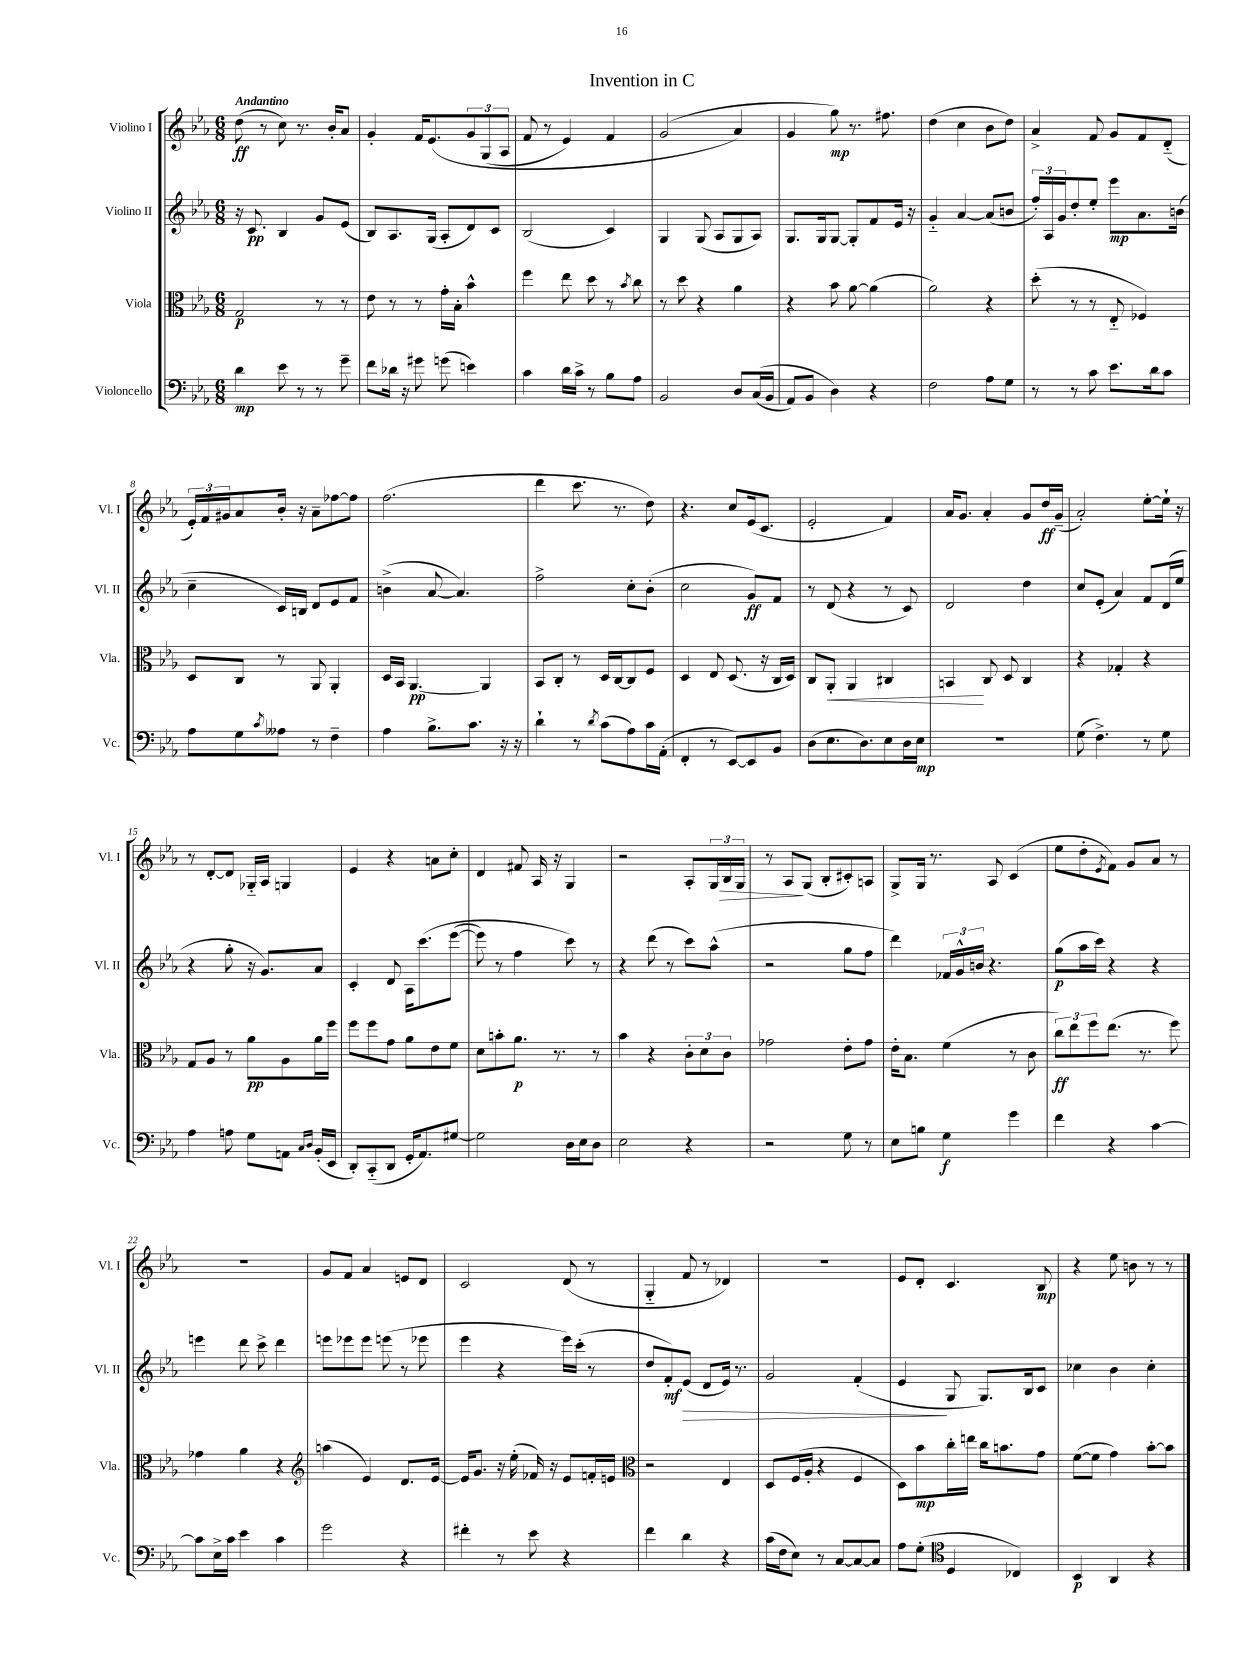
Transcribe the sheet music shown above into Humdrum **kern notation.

**kern	**kern	**kern	**kern
*staff4	*staff3	*staff2	*staff1
*clefF4	*clefC3	*clefG2	*clefG2
*k[b-e-a-]	*k[b-e-a-]	*k[b-e-a-]	*k[b-e-a-]
*M6/8	*M6/8	*M6/8	*M6/8
4d	2G	16r	(8dd
.	.	8.c	.
.	.	.	8r
8e-	.	4B-	8cc)
8r	.	.	8.r
8r	8r	8g	.
.	.	.	16b-'
8g~	8r	(8e-	8a-
=	=	=	=
8f	8e-	8B-)	4g'
16d-	8r	8.A-	.
16r	.	.	.
8g#	8r	.	16f
.	.	(16G	&(8.e-
(8g	16g'	8A-'	.
.	16B-'	.	.
4e)	4b-^^	8d)	12g
.	.	.	(12G
.	.	8c	.
.	.	.	12A-
=	=	=	=
4c	4ff	(2B-	8f
.	.	.	8r
16d	8ee-	.	4e-)
16c^	.	.	.
8r	8dd	.	.
8B-	8r	4c)	4f
.	8qb-	.	.
8A-	8cc	.	.
=	=	=	=
2BB-	8r	4G	(2g
.	8dd	.	.
.	4r	(8G	.
.	.	8A-	.
8D	4a-	8G	4a-&)
&((16C	.	8A-)	.
16BB-	.	.	.
=	=	=	=
8AA-)	4r	8.G	4g
8BB-	.	.	.
.	.	16G	.
4D&)	8b-	[8G	8gg)
.	[8a-	8G']	8.r
4r	(4a-]	8f	.
.	.	.	8.ff#
.	.	16e-	.
.	.	16r	.
=	=	=	=
2F	2a-)	4g'~	(4dd
.	.	[4a-	4cc
8A-	4r	(8a-]	8b-
8G	.	8b	8dd)
=	=	=	=
8r	(8dd'	24ff')	4a-^
.	.	24A-	.
.	.	24g	.
8r	8r	8dd'	.
8c	8r	8ee-'	8f
8.e-	8E-'~	8eee-	8g
.	4F-)	8.a-	8f
16d	.	.	.
8c	.	.	(8d'~
.	.	(16b	.
=	=	=	=
8A-	8D	4cc~	24e-')
.	.	.	24f
.	.	.	24g#
8G	8C	.	8a-
8qc	.	.	.
8A--	8r	16c)	16b-'
.	.	16B	16r
8r	8AA-	8d	8a-~
4F~	4AA-'	8e-	[8ff-
.	.	8f	8ff-]
=	=	=	=
4A-	16D	(4b^	(2.ff
.	16BB-	.	.
.	[4.AA-	.	.
8.B-^	.	[8a-	.
.	.	4.a-])	.
8.c	.	.	.
.	4AA-]	.	.
16r	.	.	.
16r	.	.	.
=	=	=	=
4d`	8BB-	2ff^	4ddd
.	8C'	.	.
8r	8r	.	8.ccc
8qd	.	.	.
(8c	16D	.	.
.	[16C	.	8.r
8A-)	8C]	8cc'	.
16c	8F	(8b-'	8dd)
(16AA-'	.	.	.
=	=	=	=
4FF'	4D	2cc	4.r
8r	8E-	.	.
[8EE-)	(8.D	.	8cc
8EE-]	.	8g)	(16e-
.	16r	.	8.c
8BB-	16C	8f	.
.	16D)	.	.
=	=	=	=
(8D	8C	8r	2e-'
8.E-	8AA-'	(8d	.
.	4AA-	4r	.
8.D)	.	.	.
8E-	4C#	8r	4f)
16D	.	8c)	.
16E-	.	.	.
=	=	=	=
2.r	4BB	2d	16a-
.	.	.	8.g
.	8C	.	4a-'
.	8D	.	.
.	4C	4dd	8g
.	.	.	16dd
.	.	.	(16g~
=	=	=	=
(8G	4r	8cc	2a-')
4.F^)	.	(8e-'	.
.	4G-'	4a-)	.
8r	4r	8f	[8ee-'
8G	.	(16d	16ee-`]
.	.	16ee-	16r
=	=	=	=
4A-	8G	4r	8r
.	8A-	.	[8d'
8A	8r	8gg'	8d]
8G	8a-	16r	16G-'~
.	.	8.g)	16A-
8AA	8A-	.	4G
16qqC	.	.	.
16qqD	.	.	.
(16BB-'	16a-	8a-	.
16EE-	16ff	.	.
=	=	=	=
8DD')	8ff	4c'	4e-
(8CC'~	8ff	.	.
8DD	8g	8d	4r
16GG'	8a-	16A-	.
8.AA-)	.	&(8.ccc	.
.	8e-	.	8a
[8G#	8f	([8eee-	8cc'
=	=	=	=
2G#]	8d	8eee-])	4d
.	8b'	8r	.
.	8.a-	4ff	8f#
.	.	.	16A-
.	8.r	.	16r
16D	.	8ccc&)	4G
16E-	.	.	.
8D	8r	8r	.
=	=	=	=
2E-	4b-	4r	2r
.	4r	(8ddd	.
.	.	8r	.
4r	12c'	8ccc)	8A-'
.	12d	.	.
.	.	(8aa-^^	24G
.	12c	.	24B-
.	.	.	24G
=	=	=	=
2r	2g-	2r	8r
.	.	.	8A-
.	.	.	(8G
.	.	.	8B-'
8G	8e-'	8gg	8c#')
8r	8g-	8ff	8A
=	=	=	=
8E-	16e-'	4ddd)	8G^
.	8.B-	.	.
8B	.	.	16G
.	.	.	8.r
4G	(4f	24f-	.
.	.	24g^^	.
.	.	24b	.
.	.	4.r	8A-
4g	8r	.	(4c
.	8c	.	.
=	=	=	=
4f	12cc)	(8gg	8ee-
.	12ee-	.	.
.	.	16aa-	8dd'
.	12ff	.	.
.	.	16ccc)	.
.	.	.	8qe-
4r	(8.ee-	4r	8f)
.	.	.	8g
.	8.r	.	.
[4c	.	4r	8a-
.	8ff)	.	8r
=	=	=	=
8c]	4g-	4eee	2.r
16E-^	.	.	.
16c	.	.	.
4e-	4a-	8ddd	.
.	.	8ccc^	.
4c	4r	4ddd	.
=	=	=	=
*	*clefG2	*	*
2g	(4aa	8eee	8g
.	.	8eee-	8f
.	4e-)	8eee-	4a-
.	.	(8eee	.
4r	8.d	8r	8e
.	.	8eee-	8d
.	[16e-	.	.
=	=	=	=
4f#'	16e-]	4eee-	2c
.	8.g	.	.
8r	16r	4r	.
.	(16ee-'	.	.
8e-	16f-)	.	.
.	16r	.	.
4r	8e-	16eee-)	(8d
.	.	(16ccc'	.
.	16f'	8r	8r
.	16e	.	.
=	=	=	=
*	*clefC3	*	*
4f	2r	8dd	4G'~
.	.	8f')	.
4d	.	(8e-	8f
.	.	8d	8r
4r	4E-	16e-)	4d-)
.	.	8.r	.
=	=	=	=
(16c	8D	2g	2.r
16F	.	.	.
8E-)	(16F	.	.
.	16A-'	.	.
8r	4r	.	.
[8C	.	.	.
8C_	4F	(4f'	.
8C]	.	.	.
=	=	=	=
8A-	8D)	4e-	8e-
(8G'	8b-	.	8d'
*clefC4	*	*	*
4D	16cc'	8G	4.c
.	16ee	.	.
.	16cc	8.G)	.
.	8.b	.	.
4C-)	.	.	.
.	.	16B-	.
.	8g	8c	8B-
=	=	=	=
4BB-	([8f	4cc-	4r
.	8f]	.	.
4AA-	4g)	4b-	8ee-
.	.	.	8b
4r	[8b-'	4cc-'	8r
.	8b-]	.	8r
==	==	==	==
*-	*-	*-	*-
